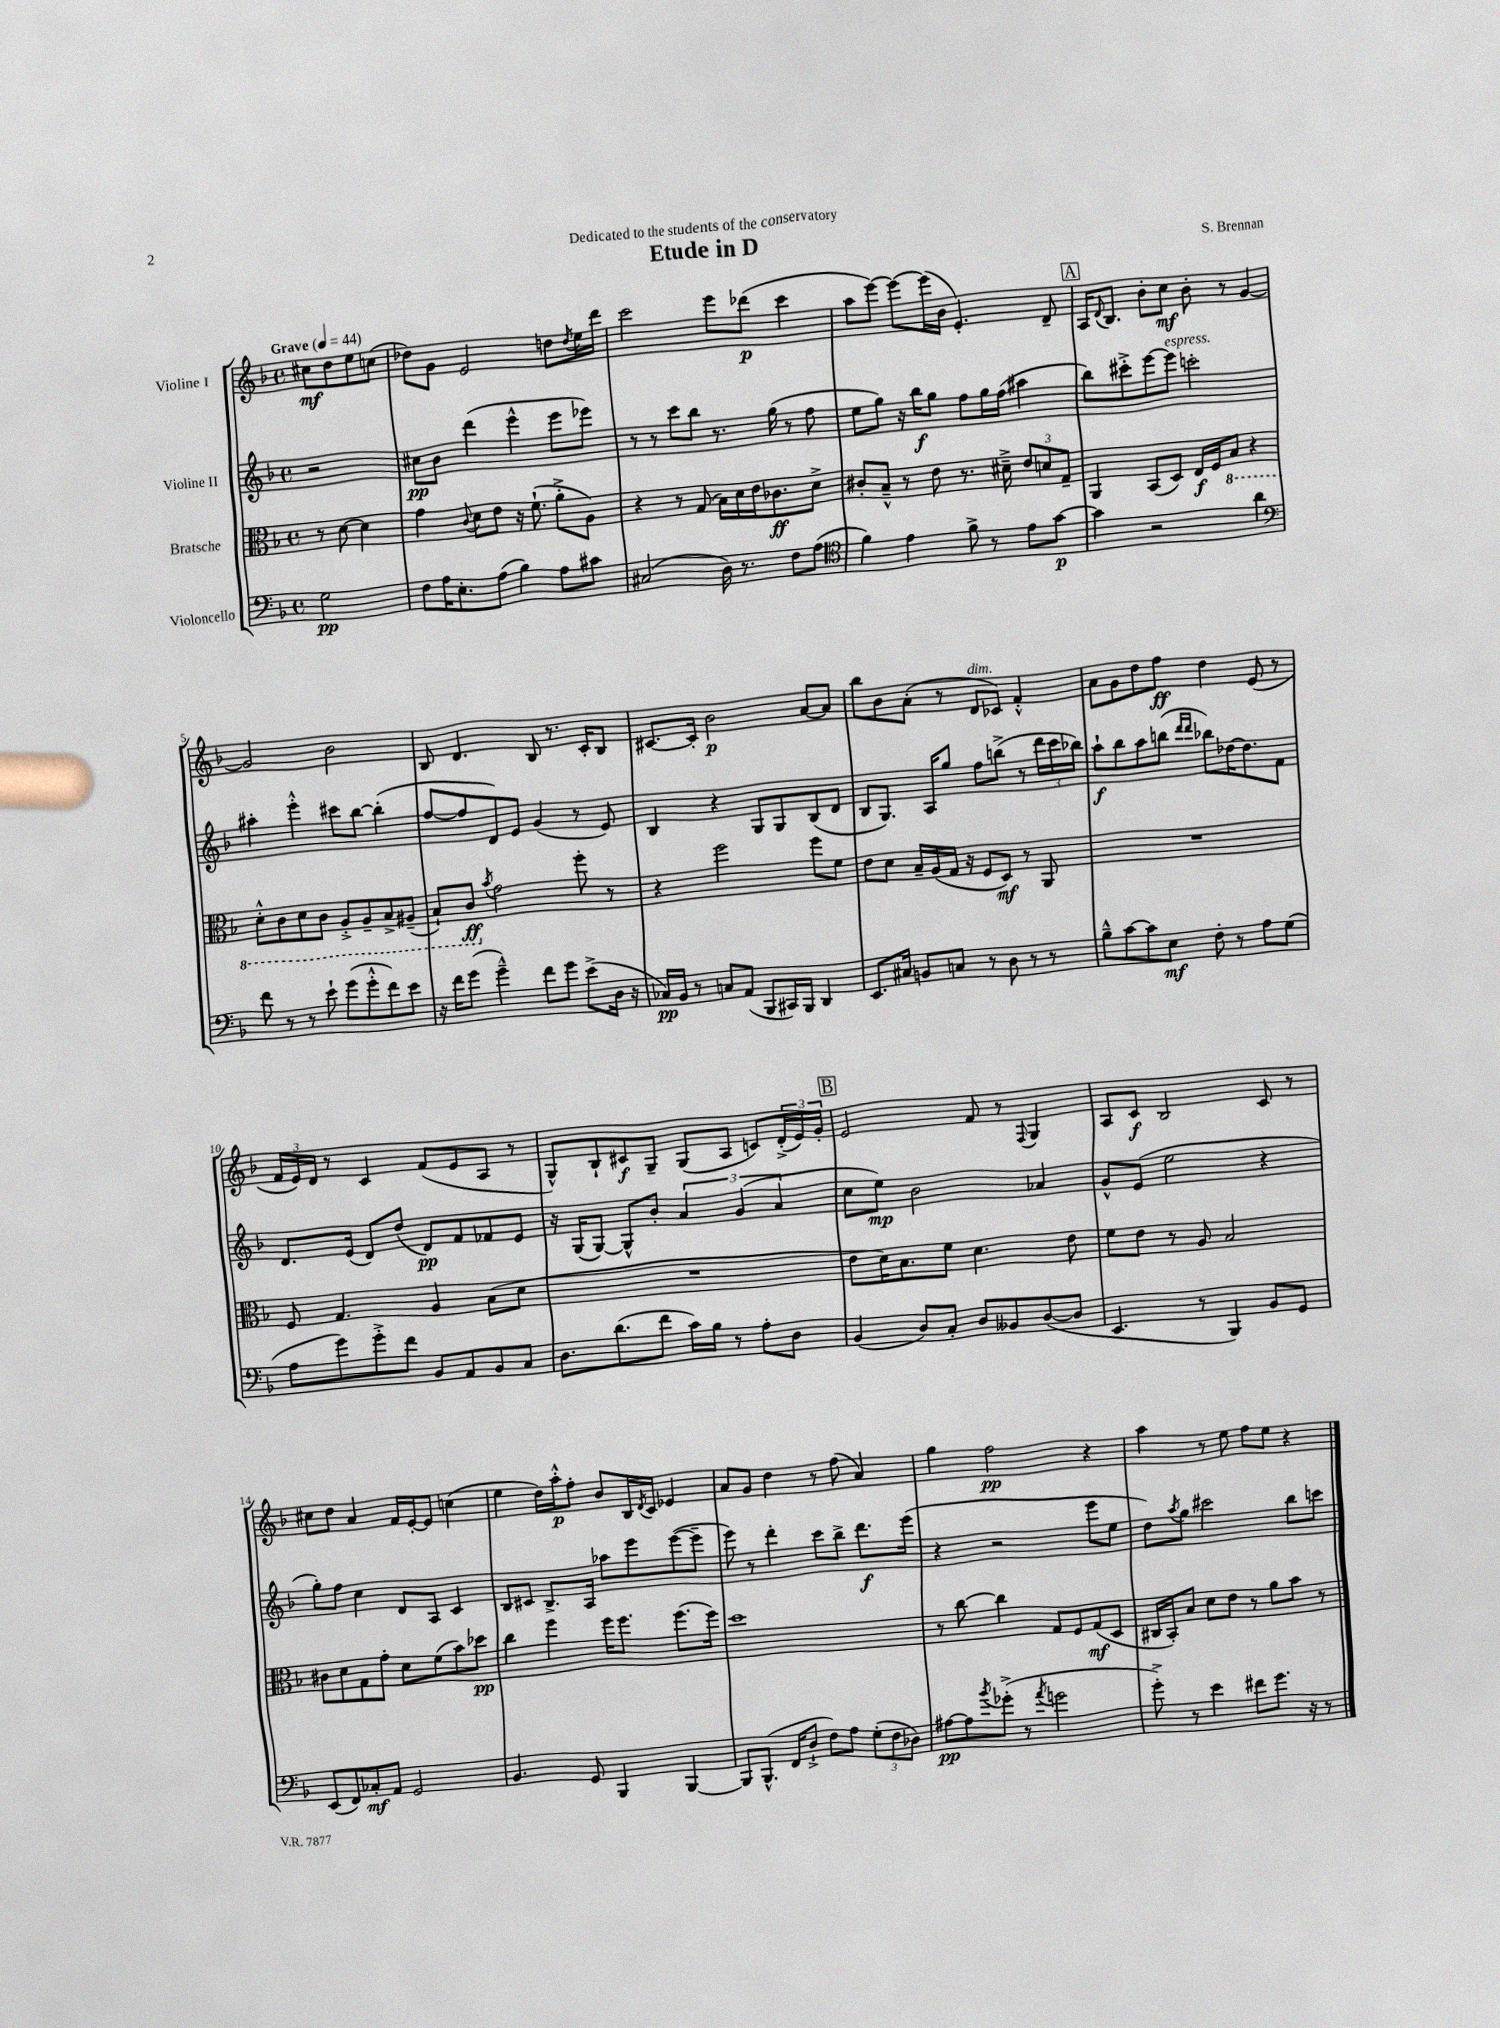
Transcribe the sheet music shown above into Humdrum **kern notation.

**kern	**kern	**kern	**kern
*staff4	*staff3	*staff2	*staff1
*clefF4	*clefC3	*clefG2	*clefG2
*k[b-]	*k[b-]	*k[b-]	*k[b-]
*M4/4	*M4/4	*M4/4	*M4/4
*met(c)	*met(c)	*met(c)	*met(c)
*MM44	*MM44	*MM44	*MM44
2G	8r	2r	8cc#
.	[8d	.	8dd
.	4d]	.	8ee
.	.	.	(8cc
=	=	=	=
8F	4g	8cc#	8dd-)
16A	.	8b-	8g
8.E'	.	.	.
.	8qqc	.	.
.	8d	(4ddd	2e
(8A	8e	.	.
4B-)	16r	4eee^^	.
.	(8.f`	.	.
8A	8a'^	8eee	8dd
.	.	.	8qdd
8c#	8A)	8eee-)	16ee
.	.	.	16ddd
=	=	=	=
(2C#	4r	8r	2ccc
.	.	8r	.
.	8r	8ccc	.
.	(8G	8bb-	.
16D)	16B-)	8.r	8eee
8.r	16d	.	.
.	16e	.	(8ddd-
.	8.c-	(16gg	.
8F	.	8r	4ccc
(8A	8d^	8ff	.
=	=	=	=
*clefC4	*	*	*
4f)	8c#'	8ee	8aa
.	8B-~^^	8gg)	[8eee)
4e	8r	16r	8eee_
.	.	16bb-	.
.	8e	8gg	(16eee]
.	.	.	16b-
8f^	8.r	8ff	4.e')
8r	.	16gg	.
.	16d#~^	(16ff	.
8e	12e	4aa#	.
.	12d	.	.
[8g	.	.	8d~
.	12G~	.	.
=	=	=	=
4g]	4AA	8bb-)	16A
.	.	.	8qqd
.	.	.	8.B-
.	.	8ccc#'^	.
2r	(8BB-	[8eee	8b-'
.	8D)	8eee]	8cc
.	16E	2ccc'	8b-'
.	16F	.	.
.	8BB-	.	8r
4a	4r	.	[4g
=	=	=	=
*clefF4	*	*	*
8f	8D'^^	4aa#'	2g]
8r	8C	.	.
8r	8D	4eee'^^	.
8e`	8C	.	.
(8g	8AA'^	8ccc#	2b-
8g'^^	8AA~	[8bb-	.
8f)	8BB-^	(4bb-']	.
8e	(8AA#~	.	.
=	=	=	=
16r	8BB-`)	[8ff	8B-
16f	.	.	.
(8g	8C	8ff]	4.d
.	8qb-	.	.
4g~^^)	2g	8d)	.
.	.	8e	.
8f	.	(4g	8B-
8g	.	.	8.r
(8e^	8ff'	8r	.
.	.	.	16c'
16D	8r	8e)	8B-
16r	.	.	.
=	=	=	=
16C-)	4r	4B-	[8.c#
16BB-	.	.	.
8r	.	.	.
.	.	.	16c#']
8C	2ff	4r	2b-
(8AA	.	.	.
8BBB-	.	8G	.
16CC#)	.	8G	.
16BBB-	.	.	.
4DD	8ff	(8B-	[8a
.	8f	8d	8a]
=	=	=	=
8.EE	8e	8B-	8bb-
.	8d	8.G)	8b-
16C#	.	.	.
8BB	16B-~	.	(8a'
.	(16A	16A	.
8C	16G	8gg	8r
.	16r	.	.
8r	8F	8ff	8d
8D	8D)	(8bb^	8c-)
8r	8r	8r	4f'^^
8r	8AA	24ddd	.
.	.	24ccc	.
.	.	24bb-)	.
=	=	=	=
8B-~^^	1r	8aa`	8a
[8c	.	8bb-	8g
8c]	.	8aa	8dd
8E	.	(8bb	8ff
.	.	16qqddd	.
.	.	16qqddd	.
8F'	.	8bb-)	4dd
8r	.	[16dd-	.
.	.	8.dd-]	.
8A	.	.	(8e
(8G	.	8f	8r
=	=	=	=
8A	8F	8.d	24f
.	.	.	24e)
.	.	.	24d
8g)	4.G	.	8r
.	.	(16e	.
8g'^	.	8d)	4c
8f	.	(8dd	.
8BB-	4A	8d)	(8f
8AA	.	8f	8e
8BB-	(8B-	8f-	8A
8C	8d	8e	8r
=	=	=	=
8.D	1r	16r	8G^^)
.	.	(16G	.
.	.	[8G)	8B-`
(8.d	.	.	.
.	.	8G^^]	8c#
8f	.	8b-'	8G~
16c)	.	6a	(8G
16B-	.	.	.
8r	.	.	8A
.	.	(6g	.
8A'	.	.	8c)
.	.	6a	.
8D	.	.	(24d'^
.	.	.	24e)
.	.	.	24g'
=	=	=	=
(4BB-	8e	8cc	2e
.	16d)	8ee)	.
.	8.B-	.	.
8D)	.	2b-	.
8C'	8f	.	.
8D	4.d	.	8f
8BB--	.	.	8r
.	.	.	8qqF
([8D	.	4a-	4G
8D]	8e	.	.
=	=	=	=
4.EE	8f	8g^^	8A
.	8e	(8e	8c
.	8r	2ee	2B-
8r	8A	.	.
4BBB-)	2B-	.	.
8BB-	.	4r	8c
8GG	.	.	8r
=	=	=	=
(8EE	8c#	8gg')	8cc#
8FF)	8d	8ff	8dd
8C-'	8G	4cc	4a
8AA	8g'	.	.
2GG	8d	8d	16f
.	.	.	[16e'
.	(8f	8A	8e]
.	8b-)	4c	(4cc
.	8dd-	.	.
=	=	=	=
4.BB-	4cc	8B-	4ee
.	.	8c#	.
.	4ff	8.B-^	16dd)
.	.	.	16aa'^^
8GG	.	.	8ff'
.	.	16A	.
4BBB-	16ff	8aa-	8b-
.	8.ff	.	.
.	.	8eee	16B-
.	.	.	8qd
.	.	.	16c
[4BBB-	(8.ff	([8eee	4e-
.	.	8eee~]	.
.	16ff)	.	.
=	=	=	=
8BBB-]	1dd	8eee)	8a
(8.BBB-^^	.	8r	8g
.	.	4ddd'	4dd
16FF	.	.	.
8D`^	.	.	.
8F)	.	8ccc	8r
8A	.	8bb-^	(8ff
(12G'	.	8.ddd	4a)
12F	.	.	.
12D-)	.	.	.
.	.	(16eee	.
=	=	=	=
[8A#	8r	4r	4gg
8A#]	[8cc	.	.
8qb-	.	.	.
(8g-'^	4cc]	2r	2ff
8r	.	.	.
8qa	.	.	.
2g	8G	.	.
.	8F	.	.
.	(8G	8eee	4r
.	8D	8ee	.
=	=	=	=
8g'^)	16C#	8dd)	4aa
.	16BB-')	.	.
.	.	8qaa	.
8r	8B-	8gg	.
4e	8d	2ccc#	8r
.	8e	.	8ee
8f#	8r	.	8ff
8.g	8a	.	8ee
.	8b-	8bb-	4r
16r	.	.	.
8r	8r	8ccc	.
==	==	==	==
*-	*-	*-	*-
